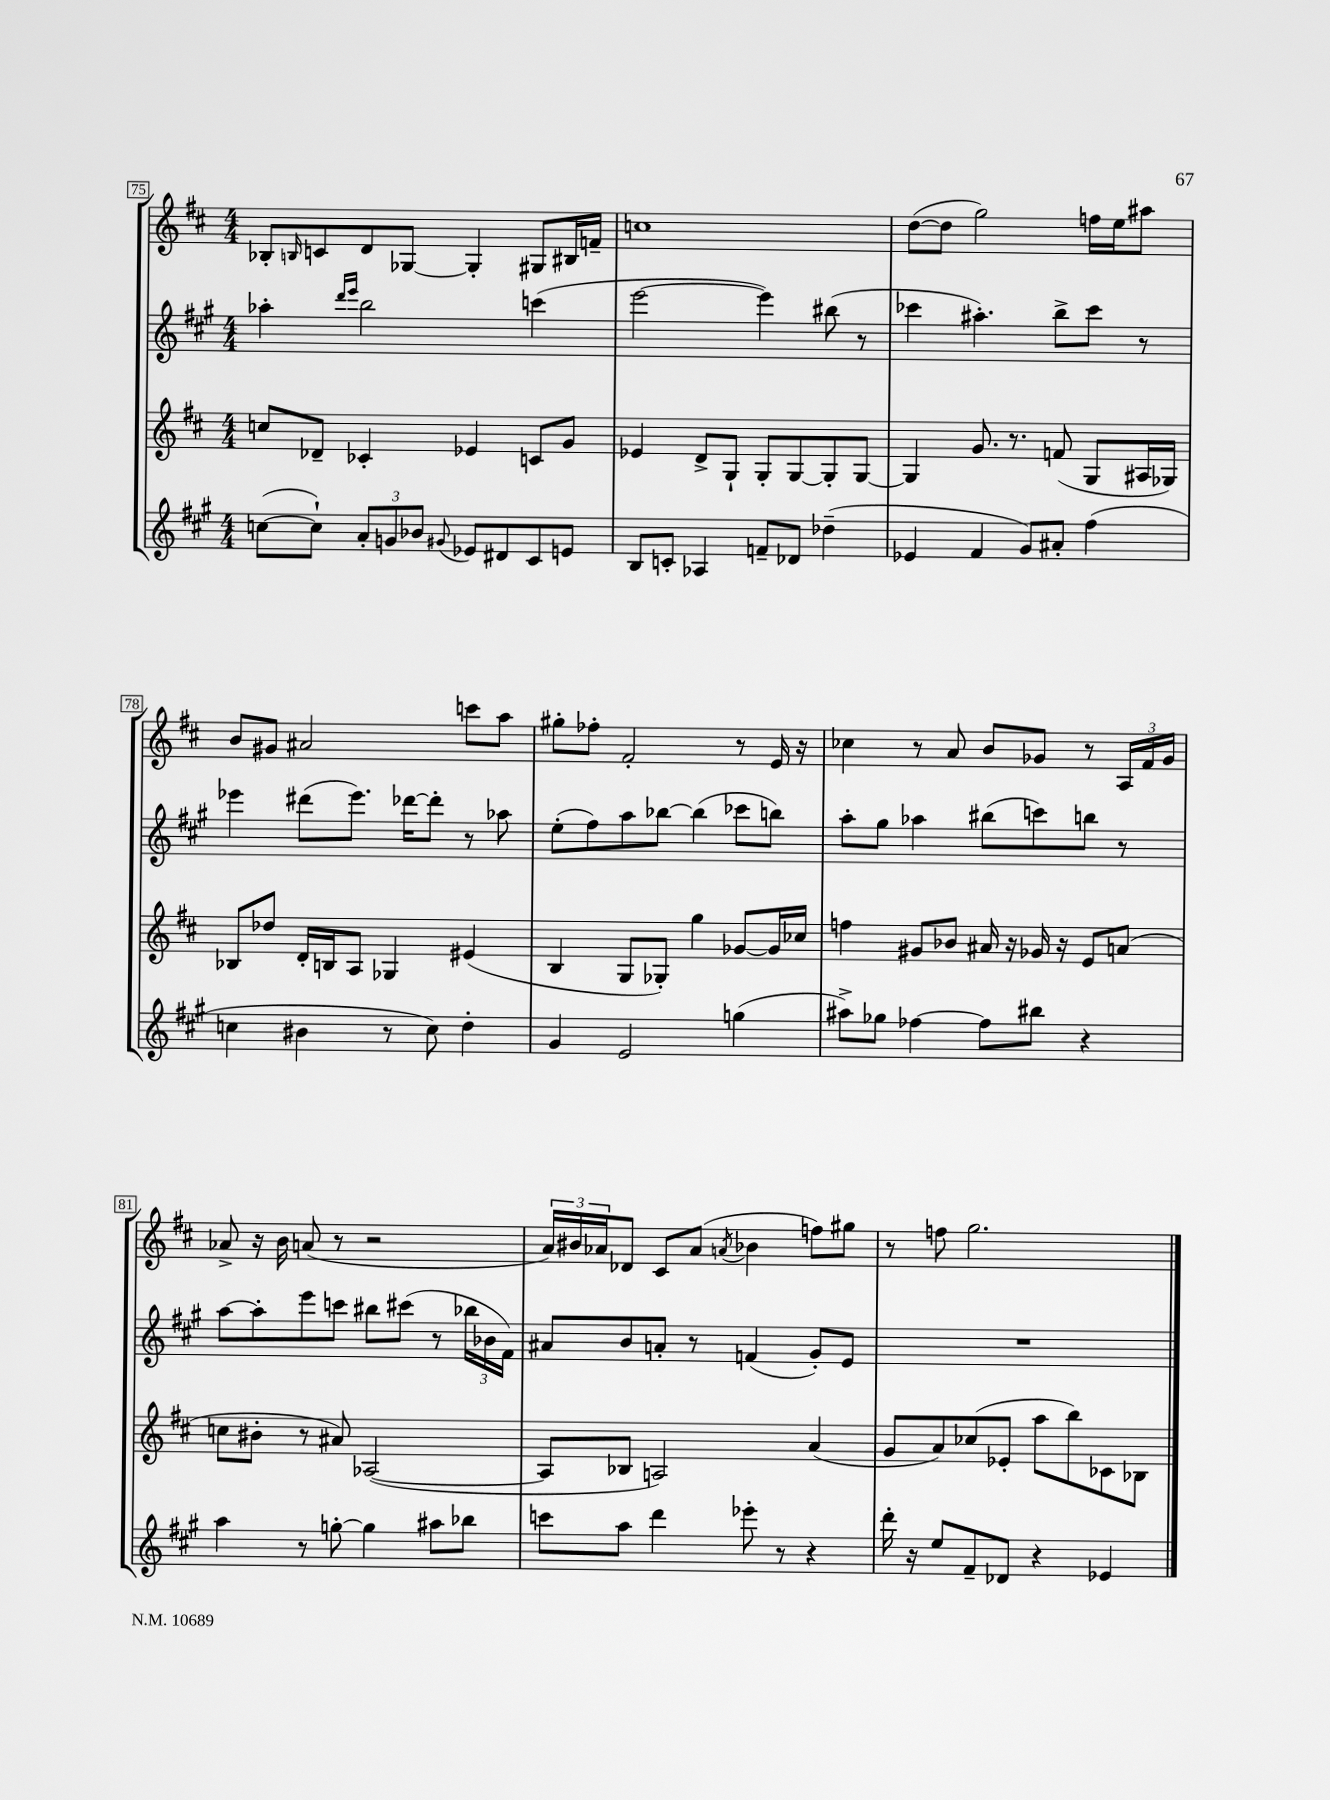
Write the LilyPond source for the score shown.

<<
\new StaffGroup <<
\new Staff = "s0" {
    \clef treble \key d \major \numericTimeSignature \time 4/4
    bes8-. \grace { b16 } c'8 d'8 ges8~ ges4-. gis8 bis16 f'16-- |
    c''1 |
    d''8~( d''8 g''2) f''16 e''16 ais''8 |
    b'8 gis'8 ais'2 c'''8 a''8 |
    gis''8-. fes''8-. fis'2-. r8 e'16 r16 |
    ces''4 r8 a'8 b'8 ges'8 r8 \tuplet 3/2 { a16 fis'16 ges'16 } |
    aes'8-> r16 b'16 a'8( r8 r2 |
    \tuplet 3/2 { a'16) bis'16 aes'16 } des'8 cis'8 aes'8( \acciaccatura { a'8 } bes'4 f''8) gis''8 |
    r8 f''8 g''2. \bar "|." |
}
\new Staff = "s1" {
    \clef treble \key a \major \numericTimeSignature \time 4/4
    aes''4-. \grace { d'''16 e'''16 } b''2 c'''4( |
    e'''2~ e'''4) bis''8( r8 |
    ces'''4 ais''4.-.) b''8-> ces'''8 r8 |
    ees'''4 dis'''8( ees'''8.) des'''16~ des'''8-. r8 aes''8 |
    e''8-.( fis''8) a''8 bes''8~ bes''4( ces'''8 b''8) |
    a''8-. gis''8 aes''4 bis''8( c'''8) b''8 r8 |
    a''8~ a''8-. e'''8 c'''8 bis''8 cis'''8( r8 \tuplet 3/2 { bes''16 bes'16 fis'16) } |
    ais'8 b'8 a'8-. r8 f'4( gis'8-.) e'8 |
    R1 \bar "|." |
}
\new Staff = "s2" {
    \clef treble \key d \major \numericTimeSignature \time 4/4
    c''8 des'8-- ces'4-. ees'4 c'8 g'8 |
    ees'4 d'8-> g8-! g8-. g8~ g8-. g8~ |
    g4 g'8. r8. f'8( g8 ais16 ges16) |
    bes8 des''8 d'16-. b16 a8 ges4 eis'4( |
    b4 g8 ges8-.) g''4 ges'8~ ges'16 ces''16 |
    f''4 gis'8 bes'8 ais'16 r16 ges'16 r16 e'8 a'8( |
    c''8 bis'8-. r8 ais'8) aes2~( |
    aes8 bes8 a2) a'4( |
    g'8 a'8) ces''8( ees'8-. a''8 b''8) ces'8 bes8 \bar "|." |
}
\new Staff = "s3" {
    \clef treble \key a \major \numericTimeSignature \time 4/4
    c''8~( c''8-!) \tuplet 3/2 { a'8-. g'8 bes'8 } \appoggiatura { gis'8 } ees'8 dis'8 cis'8 e'8 |
    b8 c'8-. aes4 f'8-- des'8 des''4--( |
    ees'4 fis'4 gis'8) ais'8-. fis''4( |
    c''4 bis'4 r8 c''8) d''4-. |
    gis'4 e'2 g''4( |
    ais''8->) ges''8 fes''4~ fes''8 bis''8 r4 |
    a''4 r8 g''8~-. g''4 ais''8 bes''8 |
    c'''8 a''8 d'''4 ees'''8-. r8 r4 |
    d'''16-. r16 e''8 fis'8-- des'8 r4 ees'4 \bar "|." |
}
>>
>>
\layout { \context { \Score currentBarNumber = #75 \override BarNumber.stencil = #(make-stencil-boxer 0.1 0.3 ly:text-interface::print) } }
